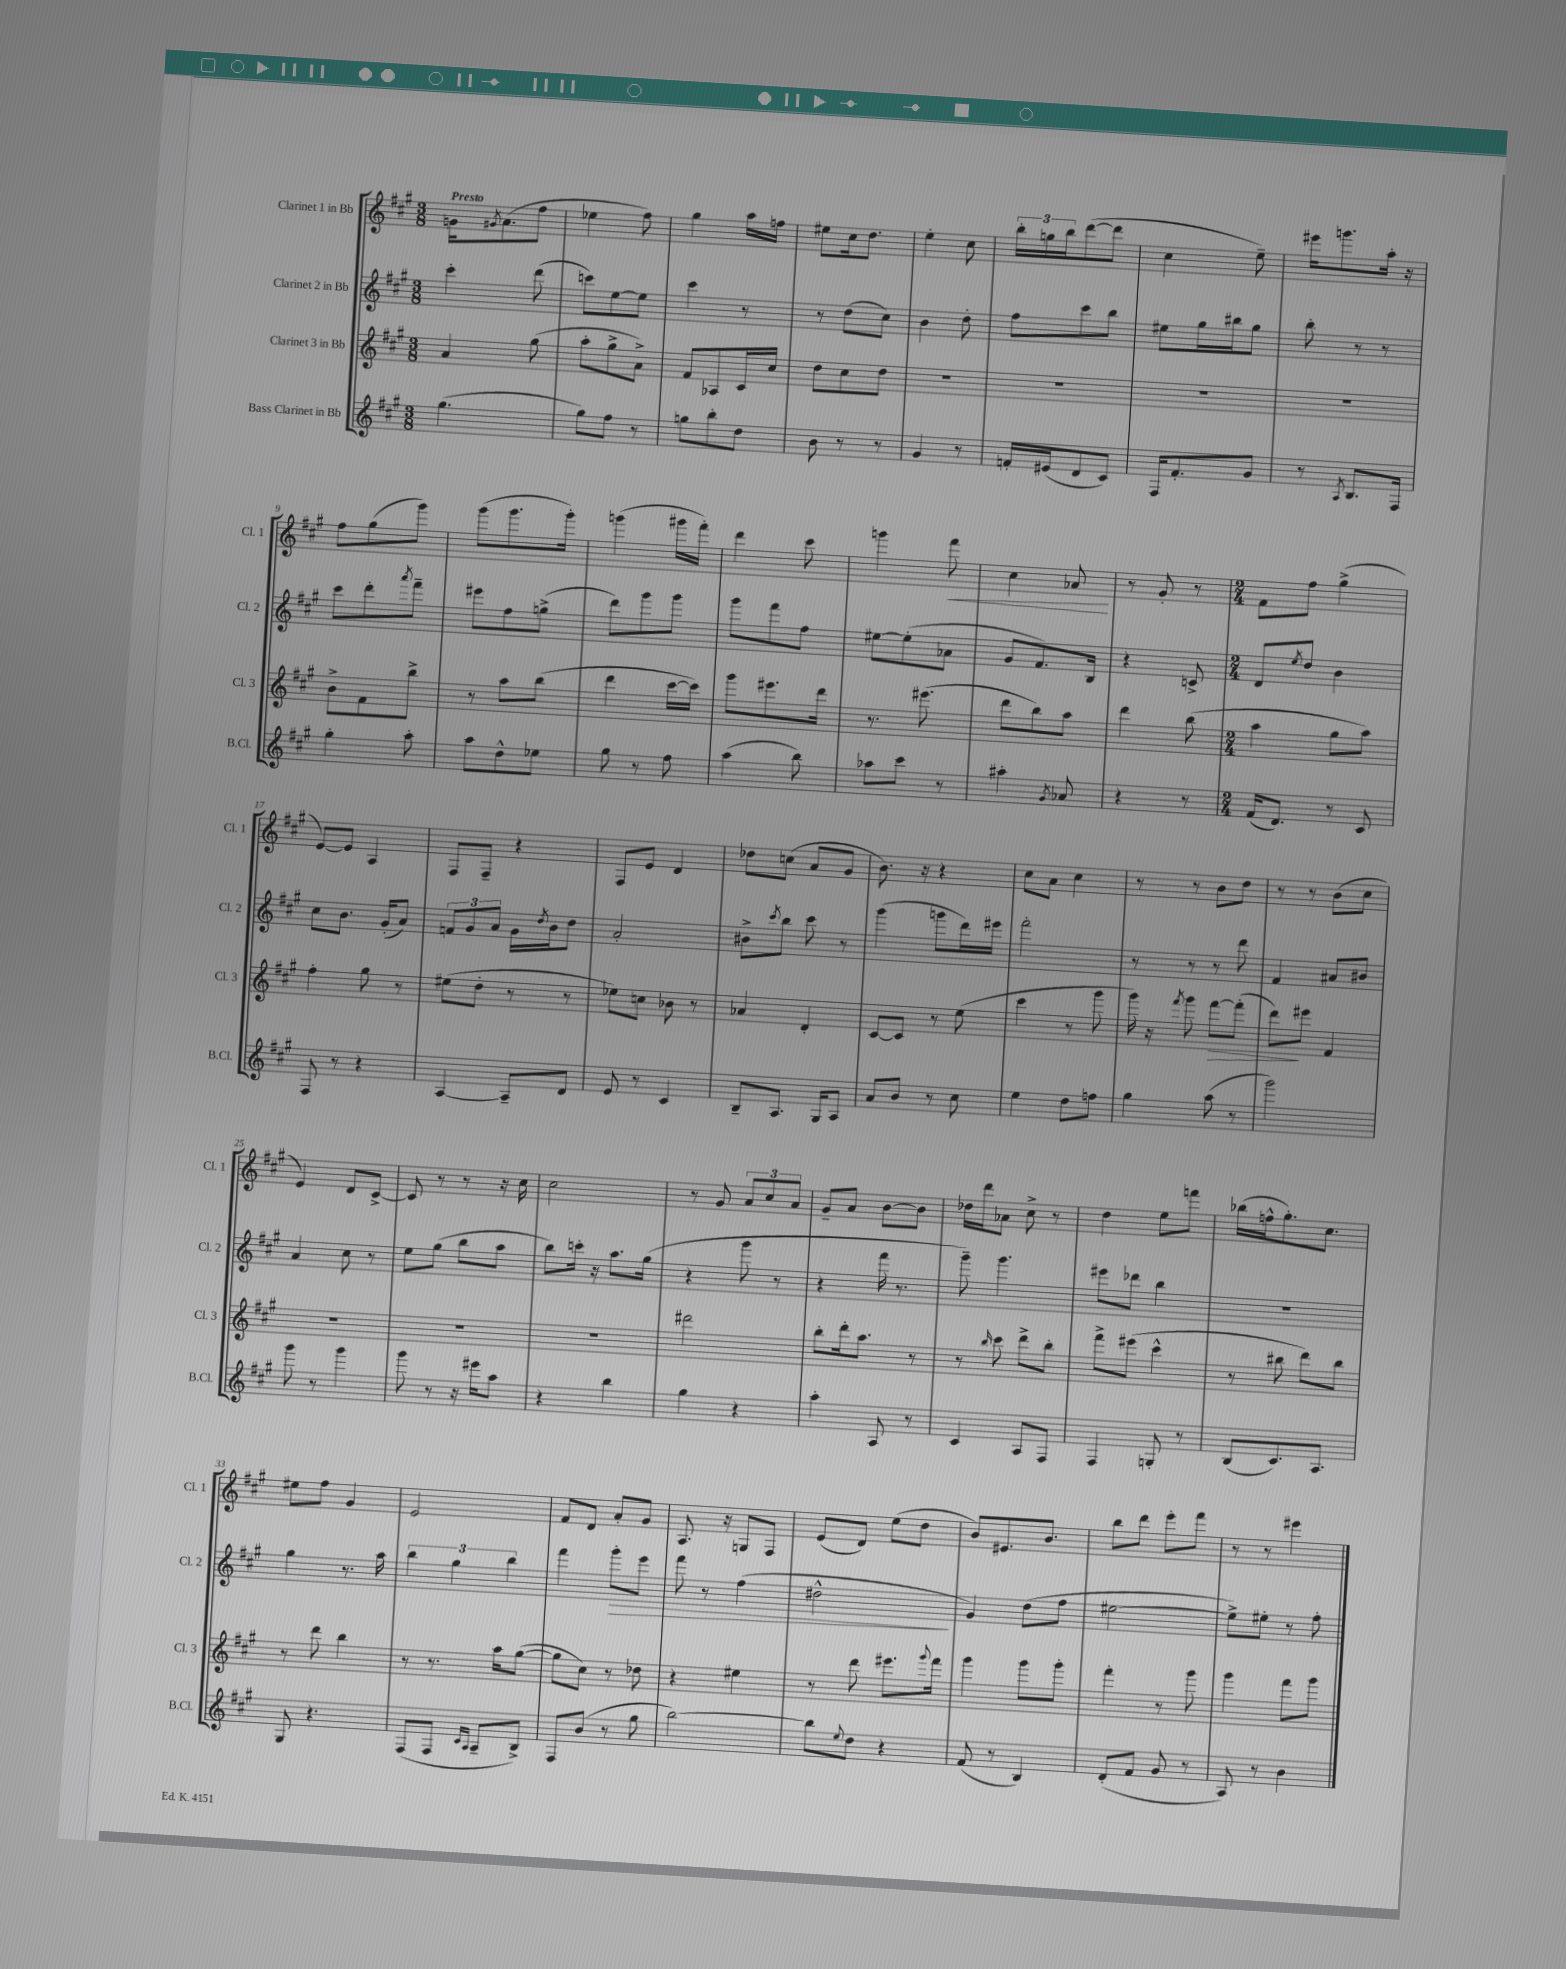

**kern	**kern	**kern	**kern
*staff4	*staff3	*staff2	*staff1
*clefG2	*clefG2	*clefG2	*clefG2
*k[f#c#g#]	*k[f#c#g#]	*k[f#c#g#]	*k[f#c#g#]
*M3/8	*M3/8	*M3/8	*M3/8
(4.gg#	4a	4ccc#'	16g
.	.	.	8qg#
.	.	.	(8.a
.	(8gg#	(8ddd	8ff#
=	=	=	=
8gg#)	8aa'	8ccc)	4ee-
8ff#	8gg#^	[8ee	.
8r	8a^)	8ee]	8ff#)
=	=	=	=
8gg	8f#	4ccc#	4gg#
8bb'	8A-	.	.
8dd	16c#	8r	16aa
.	16cc#	.	16ff
=	=	=	=
8b	8dd	8r	8ee#
8r	8cc#	(8dd	16cc#
.	.	.	8.dd
8r	8dd	8cc#)	.
=	=	=	=
4g#	4.r	4b	4ee'
8r	.	8dd'	8cc#
=	=	=	=
16f'	4.r	8ff#	24bb'
.	.	.	24gg
(16e#	.	.	.
.	.	.	24bb
8d	.	8ccc#	([8ddd
8c#)	.	8bb	8ddd]
=	=	=	=
16F#	4.r	8ee#	4cc#
8.f#'	.	.	.
.	.	16gg#	.
.	.	16bb#	.
8g#	.	8gg#	8ee~)
=	=	=	=
8r	4.r	8bb'	16eee#
.	.	.	8.ggg
8qA	.	.	.
8.B	.	8r	.
.	.	8r	16aa'
16F#	.	.	16r
=	=	=	=
4gg#'	8b^	8ccc#	8ff#
.	8f#	8ddd'	(8gg#
.	.	8qaaa	.
8aa'	8bb^	8fff#~	8ggg#)
=	=	=	=
8aa	8r	8eee#	(8ggg#
8dd^^	8aa	8ff#	8.ggg#
8ee-	(8bb	(8gg^	.
.	.	.	16ggg#')
=	=	=	=
8gg#	4ddd	8ddd)	(4ggg
8r	.	8ggg#	.
8ff#	[16ccc#	8ggg#	16ggg#
.	16ccc#])	.	16fff#')
=	=	=	=
(4aa	8ggg#	8ggg#	4ddd
.	8.eee#	8fff#	.
8bb)	.	8ff#	8ccc#
.	16ddd	.	.
=	=	=	=
8aa-	8.r	[8ee#	4ggg
8ccc#	.	(8ee#']	.
.	(8.eee#	.	.
8r	.	8a-	8fff#
=	=	=	=
4aa#'	8ddd	8g#	4cc#
.	8bb)	8.f#)	.
8qg#	.	.	.
8a-	8aa	.	8a-
.	.	16B	.
=	=	=	=
4r	4ddd	4r	8r
.	.	.	8g#'
8r	(8bb	8c^	8r
=	=	=	=
*M2/4	*M2/4	*M2/4	*M2/4
(16f#	4aa	8d	8f#
8.d)	.	.	.
.	.	8qee	.
.	.	8dd	8ff#
8r	8gg#	4b	(4gg#^
8c#	8aa)	.	.
=	=	=	=
8F#	4ff#'	8cc#	[8e)
8r	.	8.b	8e]
4r	8gg#	.	4A
.	.	(16g#'	.
.	8r	8a)	.
=	=	=	=
[4A	(8ee#	12f	8F#
.	.	12g#	.
.	8dd'	.	8F#~
.	.	12a	.
8A~]	8r	16g#	4r
.	.	8qdd	.
.	.	16b	.
8d	8r	8dd	.
=	=	=	=
8e	8ee-)	2a'	8F#
8r	8cc	.	8e
4c#	8b-	.	4d
.	8r	.	.
=	=	=	=
8B~	4a-	8b#^	8dd-
.	.	8qccc#	.
8.A	.	8bb	(8cc
.	4d'	8ccc#	8a
16G#	.	.	.
8A	.	8r	8g#
=	=	=	=
8a	[8c#	(4ggg#	8.b)
8b	8c#]	.	.
.	.	.	16r
8r	8r	8ggg	4r
8cc#	(8ee	16ddd)	.
.	.	16eee#	.
=	=	=	=
4ee	4ccc#	2fff#'	8cc#
.	.	.	8a
8dd	8r	.	4cc#
8ff	8ggg#	.	.
=	=	=	=
4gg#	16ggg#)	8r	8r
.	16r	.	.
.	8qfff#	.	.
.	8ggg#	8r	8r
(8aa	[8fff#	8r	8b
8r	(8fff#']	8ddd	8dd
=	=	=	=
2ggg#)	8ddd)	4f#	8r
.	8eee#	.	8r
.	4f#	8a#	(8b
.	.	8b#	8cc#
=	=	=	=
8ggg#	2r	4a	4e)
8r	.	.	.
4ggg#	.	8cc#	8d
.	.	8r	[8c#^
=	=	=	=
8ggg#	2r	8ee	8c#]
8r	.	(8gg#	8r
16r	.	8bb	8r
16eee#	.	.	.
8aa	.	8aa	16r
.	.	.	16cc#
=	=	=	=
4r	2r	8bb)	2cc#
.	.	16ccc'	.
.	.	16r	.
4bb	.	8.aa	.
.	.	(16gg#	.
=	=	=	=
4gg#	2ddd#	4r	8r
.	.	.	8g#
4r	.	8ggg#	12a
.	.	.	12cc#
.	.	8r	.
.	.	.	12a
=	=	=	=
4aa'	8bb'	4r	8g#~
.	16ddd'	.	8a
.	8.aa	.	.
8A	.	16fff#	[8b
.	.	8.r	.
8r	8r	.	8b]
=	=	=	=
4c#	8r	8ggg#~)	16dd-
.	.	.	16ddd
.	16qqbb	.	.
.	8ccc#	4.ggg#	8a-
8A	8ddd^	.	8cc#^
8F#	8bb'	.	8r
=	=	=	=
4F#	8fff#^	8eee#	4dd
.	(8eee#	8ddd-	.
8G'	4ccc#^^	4bb	8ee
8r	.	.	8fff
=	=	=	=
(8B	8r	2r	(16bb-
.	.	.	16ff^^
8.c#)	8bb#	.	8.gg#')
.	8ddd)	.	.
8.A	.	.	8.cc#
.	8bb#	.	.
=	=	=	=
8G#	8r	4gg#	8ee#
4.r	8ddd	.	8ff#
.	4bb	8.r	4g#
.	.	16aa	.
=	=	=	=
(8F#	8r	6bb	2e
8F#	8.r	.	.
.	.	6gg#	.
16qqc#	.	.	.
16qqA	.	.	.
8A~	.	.	.
.	16aa	.	.
.	.	6bb	.
8B^)	([8gg#	.	.
=	=	=	=
8F#	8gg#]	4fff#	8f#
(8b	8cc#)	.	8d
8r	8r	8ggg#'	8a'
8gg#	8dd-	8eee	8g#
=	=	=	=
[2bb)	4r	8fff#	8.A
.	.	8r	.
.	.	.	16r
.	4ee#	(4ff#	8G
.	.	.	8F#
=	=	=	=
8bb]	8r	2dd#^^	(8e
8qqee	.	.	.
8dd	8ddd	.	8d)
4r	8.eee#	.	(8ee
.	.	.	8dd
.	8qqggg#	.	.
.	16fff#	.	.
=	=	=	=
(8f#	4ggg#	4g#)	8b)
8r	.	.	8.e#
4B)	8ggg#	(8dd	.
.	.	.	8.b
.	8ggg#'	8ff#	.
=	=	=	=
(8d'	4fff#'	[2ee#	8bb
8f#	.	.	8ddd
8g#	8r	.	8eee'
8r	8ggg#	.	8fff#
=	=	=	=
8A)	4ggg#	8ee#^])	8r
8r	.	8ee#'	8r
4b	8fff#	8r	4eee#
.	8ggg#	8ff#'	.
==	==	==	==
*-	*-	*-	*-
